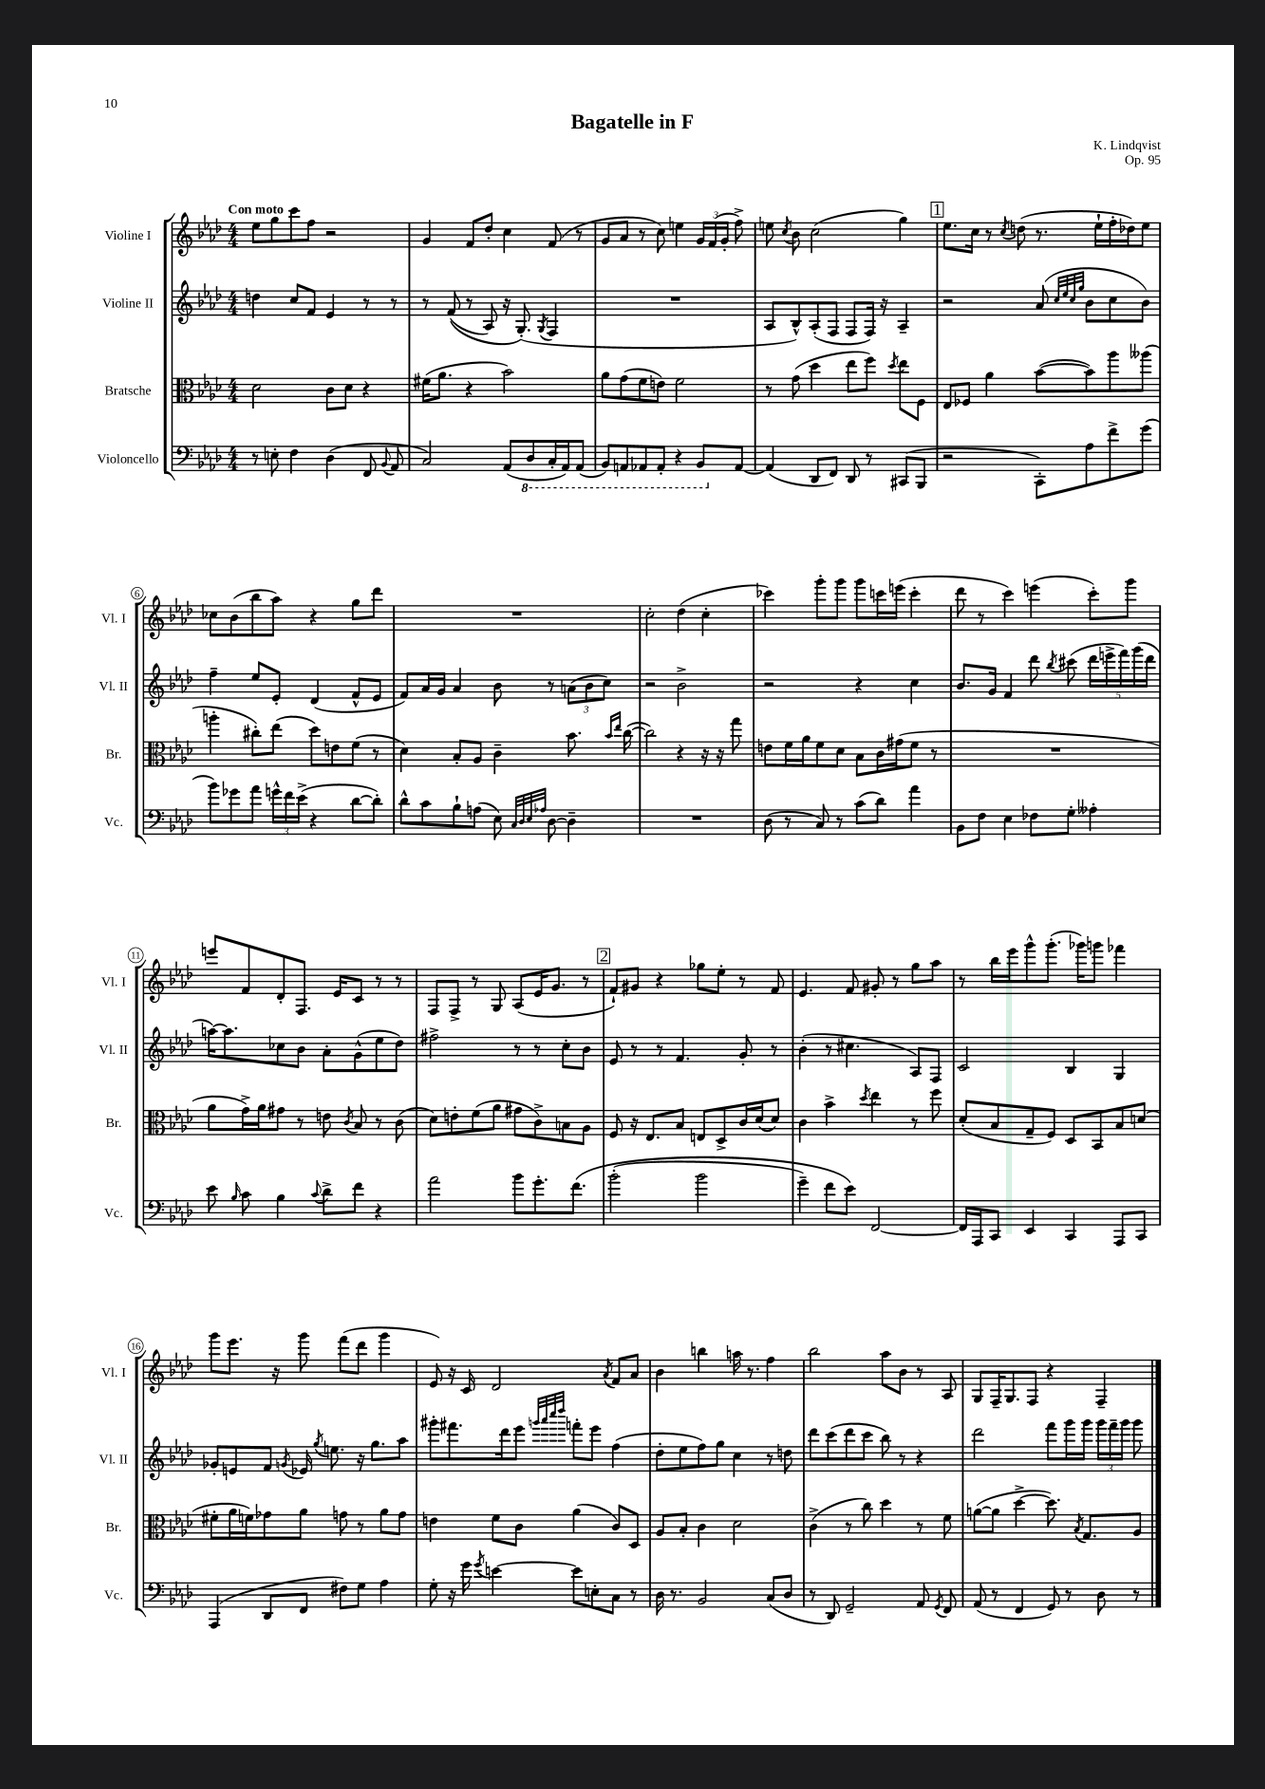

**kern	**kern	**kern	**kern
*staff4	*staff3	*staff2	*staff1
*clefF4	*clefC3	*clefG2	*clefG2
*k[b-e-a-d-]	*k[b-e-a-d-]	*k[b-e-a-d-]	*k[b-e-a-d-]
*M4/4	*M4/4	*M4/4	*M4/4
8r	2d-\	4dd\	8ee-\L
8E'\	.	.	8gg\
4F\	.	8cc/L	8ccc\
.	.	8f/J	8ff\J
(4D-\	8c\L	4e-/	2r
.	8d-\J	.	.
8FF/	4r	8r	.
8qqBB-/	.	.	.
8AA-/	.	8r	.
=	=	=	=
2C/)	(16f#\LK	8r	4g/
.	8.a-\J	.	.
.	.	&((8f/	.
.	4r	8r	8f/L
.	.	8A-/)	8dd-'/J
(8AA-/L	2b-\)	16r	4cc\
.	.	(8.G'/&)	.
8DD-/	.	.	.
.	.	8qG/	.
16CC'/L	.	4F/	(8f/
16AAA-/J)	.	.	.
(8AAA-/J	.	.	8r
=	=	=	=
8BBB-/L)	8a-\L	1r	8g/L
8AAA/	(8g\	.	8a-/J
8AAA-/	8f\	.	8r
8AAA-'/J	8e\J)	.	8cc\)
4r	2f\	.	4ee\
8BBB-/L	.	.	24g/LL
.	.	.	(24f/
.	.	.	24g'/JJ
[8AA-/J	.	.	8ff^\)
=	=	=	=
(4AA-/]	8r	8A-/L	8ee\
.	.	.	8qcc/
.	(8g\	8B-^^/)	8b-\
8DD-/L	4dd-\	(8A-'/	(2cc\
8FF/J)	.	8F/J	.
8DD-/	8ee-\L	8F/L	.
8r	8ff\J)	16F/Jk)	.
.	.	16r	.
.	8qdd-/	.	.
(8CC#/L	8ee-\L	4A-~/	4gg\)
8BBB-/J	8F\J	.	.
=	=	=	=
2r	8E-/L	2r	8.ee-\L
.	8F-/J	.	.
.	.	.	16cc\Jk
.	4a-\	.	8r
.	.	.	8qcc/
.	.	.	(8dd\
8CC'\L)	([8b-\L	(8a-/	8.r
.	.	32qqcc/LLL	.
.	.	32qqee-/	.
.	.	32qqcc/	.
.	.	32qqgg/JJJ	.
8A-\	8b-\])	8b-\L	.
.	.	.	16ee-`\LL
8f^\	8aa-\	8cc\	16ff'\
.	.	.	16dd-\J)
(8g\J	(8aa--\J	8b-\J)	8ee-\J
=	=	=	=
8b-\L)	4aa'\	4ff~\	8cc-\L
8g-\	.	.	(8b-\
8a-\J	8cc#'\L)	8ee-/L	8bb-\
24g^^\LL	(8ee-\J	8e-'/J	8aa-\J)
24f\	.	.	.
(24e-^\JJ	.	.	.
4r	8dd-\L)	(4d-/	4r
.	8e\	.	.
[8d-\L	(8f\J	8f^^/L	8gg\L
8d-'\]J)	8r	8e-/J	8ddd-\J
=	=	=	=
8d-^^\L	4d-\)	8f/L)	1r
8c\	.	16a-/L	.
.	.	16g/JJ	.
8B-`\	8B-'/L	4a-/	.
(8A\J	8A-/J	.	.
8E-\)	4c~\	8b-\	.
32qqC/LLL	.	.	.
32qqD-/	.	.	.
32qqE-/	.	.	.
32qqA-/JJJ	.	.	.
[8D-\	.	8r	.
4D-~\]	8.b-\	(12a\L	.
.	.	12b-\	.
.	.	12cc\J)	.
.	16qqb-/LL	.	.
.	16qqee-/JJ	.	.
.	([16cc\	.	.
=	=	=	=
1r	2cc\])	2r	2cc'\
.	4r	2b-^\	(4dd-\
.	16r	.	4cc'\
.	16r	.	.
.	8gg\	.	.
=	=	=	=
(8D-\	8e\L	2r	4ccc-\)
8r	16f\L	.	.
.	16a-\J	.	.
8C/)	8f\	.	8ggg'\L
8r	8d-\J	.	8ggg\J
(8c\L	8B-\L	4r	8ggg\L
8d-\J)	16c\L	.	16ccc\L
.	(16g#\J	.	(16eee\JJ
4a-\	8f\J	4cc\	4ccc'\
.	8r	.	.
=	=	=	=
8BB-\L	1r	8.b-/L	8ddd-\
8F\J	.	.	8r
.	.	16g/Jk	.
4E-\	.	4f/	4ccc\)
8F-\L	.	8ddd-\	(4eee\
.	.	8qbb-/	.
8G'\J	.	(8ccc#\	.
4A--'\	.	20ddd-\LL	8ccc'\L)
.	.	20eee^\	.
.	.	20fff\)	.
.	.	.	8ggg\J
.	.	(20ggg\	.
.	.	20ddd-\JJ	.
=	=	=	=
8e-\	8a-\L	[16aa\LK)	8eee/L
.	.	8.aa\]	.
16qqB-/	.	.	.
8c\	16g^\L)	.	8f/
.	16a-\J	.	.
4B-\	8g#\J	8cc-\	8d-'/
.	8r	8b-\J	8.F/J
8qqc/	.	.	.
8d-^\L	8e\	8a-'\L	.
.	.	.	16e-/LK
.	8qc/	.	.
8f\J	8B-/	(8g^^\	8c/J
4r	8r	8ee-\	8r
.	(8c\	8dd-\J)	8r
=	=	=	=
2a-\	8d-\L)	2ff#^\	8F/L
.	8e'\	.	8F^/J
.	(8f\	.	8r
.	8a-\J	.	8G/
8b-\L	8g#\L	8r	(8A-/L
8.g'\	8c^\)	8r	16e-/K
.	.	.	8.g/J
.	8B\	8cc'\L	.
&(8.f\J	.	.	.
.	8A-\J	8b-\J	8r
=	=	=	=
(2b-'\	8F/	8e-/	8f`/L)
.	16r	8r	8g#/J
.	8.E-/L	.	.
.	.	8r	4r
.	8B-/J	4.f/	.
2b-\	8E/L	.	8gg-\L
.	8D-^/	.	8ee-'\J
.	16c/L	8g'/	8r
.	(16d-/J	.	.
.	8d-/J)	8r	8f/
=	=	=	=
4g~\)	4c\	(4b-'\	4.e-/
8f\L	4b-^\	8r	.
8e-\J&)	.	4.cc#\	8f/
.	8qdd-/	.	.
[2FF/	4ee-\	.	8g#'/
.	.	.	8r
.	8r	8A-/L)	8gg\L
.	8ff\	8F/J	8aa-\J
=	=	=	=
16FF/]LL	(8d-'/L	2c/	8r
16AAA-/J	.	.	.
8CC/J	8B-/	.	16bb-\LL
.	.	.	16eee-\J
4EE-/	8G~/	.	8ggg^^\
.	8F/J)	.	(8.ggg'\J
4CC/	8D-/L	4B-/	.
.	.	.	16ggg-\LK)
.	8BB-/	.	8ggg\J
8AAA-/L	8B-/	4G/	4fff-\
8CC/J	(8d/J	.	.
=	=	=	=
(4AAA-/	8f#'\L	8g-'/L	8ggg\L
.	16a-\L	8e/	8.eee-\J
.	16f\J)	.	.
8DD-/L	8g-\	8f/J	.
.	.	.	16r
.	.	8qg/	.
8FF/J	8a-\J	16e-/	8ggg\
.	.	8qgg/	.
.	.	8.ee\	.
8F#\L)	8g\	.	(8fff\L
8G\J	8r	16r	8ddd-\J
.	.	8.gg\L	.
4A-\	8a-\L	.	4ggg\
.	8g\J	8aa-\J	.
=	=	=	=
8G'\	4e\	8ggg#'\L	8e-/)
16r	.	8.fff#\	16r
16g\	.	.	16c/
8qg/	.	.	.
[4e\	8f\L	.	2d-/
.	.	16ddd-\k	.
.	8c\J	8eee-\J	.
.	.	32qqggg/LLL	.
.	.	32qqaaa-/	.
.	.	32qqcccc/	.
.	.	32qqdddd-/JJJ	.
8e\]L	(4a-\	8fff'\L	.
8E'\	.	8eee-\J	.
.	.	.	8qa-/
8C\J	8c/L)	(4ff\	8f/L
8r	8D-/J	.	8a-/J
=	=	=	=
16D-\	8A-/L	8dd-'\L	4b-\
8.r	.	.	.
.	8B-'/J	8ee-\	.
2BB-/	4c\	8ff\)	4bb\
.	.	8gg\J	.
.	2d-\	4cc\	16aa\
.	.	.	8.r
(8C/L	.	8r	4ff\
8D-/J	.	8dd\	.
=	=	=	=
8r	(4c^\	8ddd-\L	2bb-\
8DD-/)	.	(8ccc\	.
2GG~/	8r	8ddd-\	.
.	8cc\)	8ccc\J	.
.	4dd-\	8bb-\)	8aa-\L
.	.	8r	8b-\J
8AA-/	8r	4r	8r
8qGG/	.	.	.
8FF/	8f\	.	8A-/
=	=	=	=
(8AA-/	([8a\L	2ddd-\	8G/L
8r	8a\]J	.	16F~/K
.	.	.	8.G/
4FF/	[4dd-^\	.	.
.	.	.	8F/J
8GG/)	8.dd-\])	8fff\L	4r
8r	.	16ggg\L	.
.	8qB-/	.	.
.	8.G/L	16ggg\JJ	.
8D-\	.	24ggg\LL	4F~/
.	.	24fff~\	.
.	.	24ggg\JJ	.
8r	8A-/J	8ggg\	.
==	==	==	==
*-	*-	*-	*-
